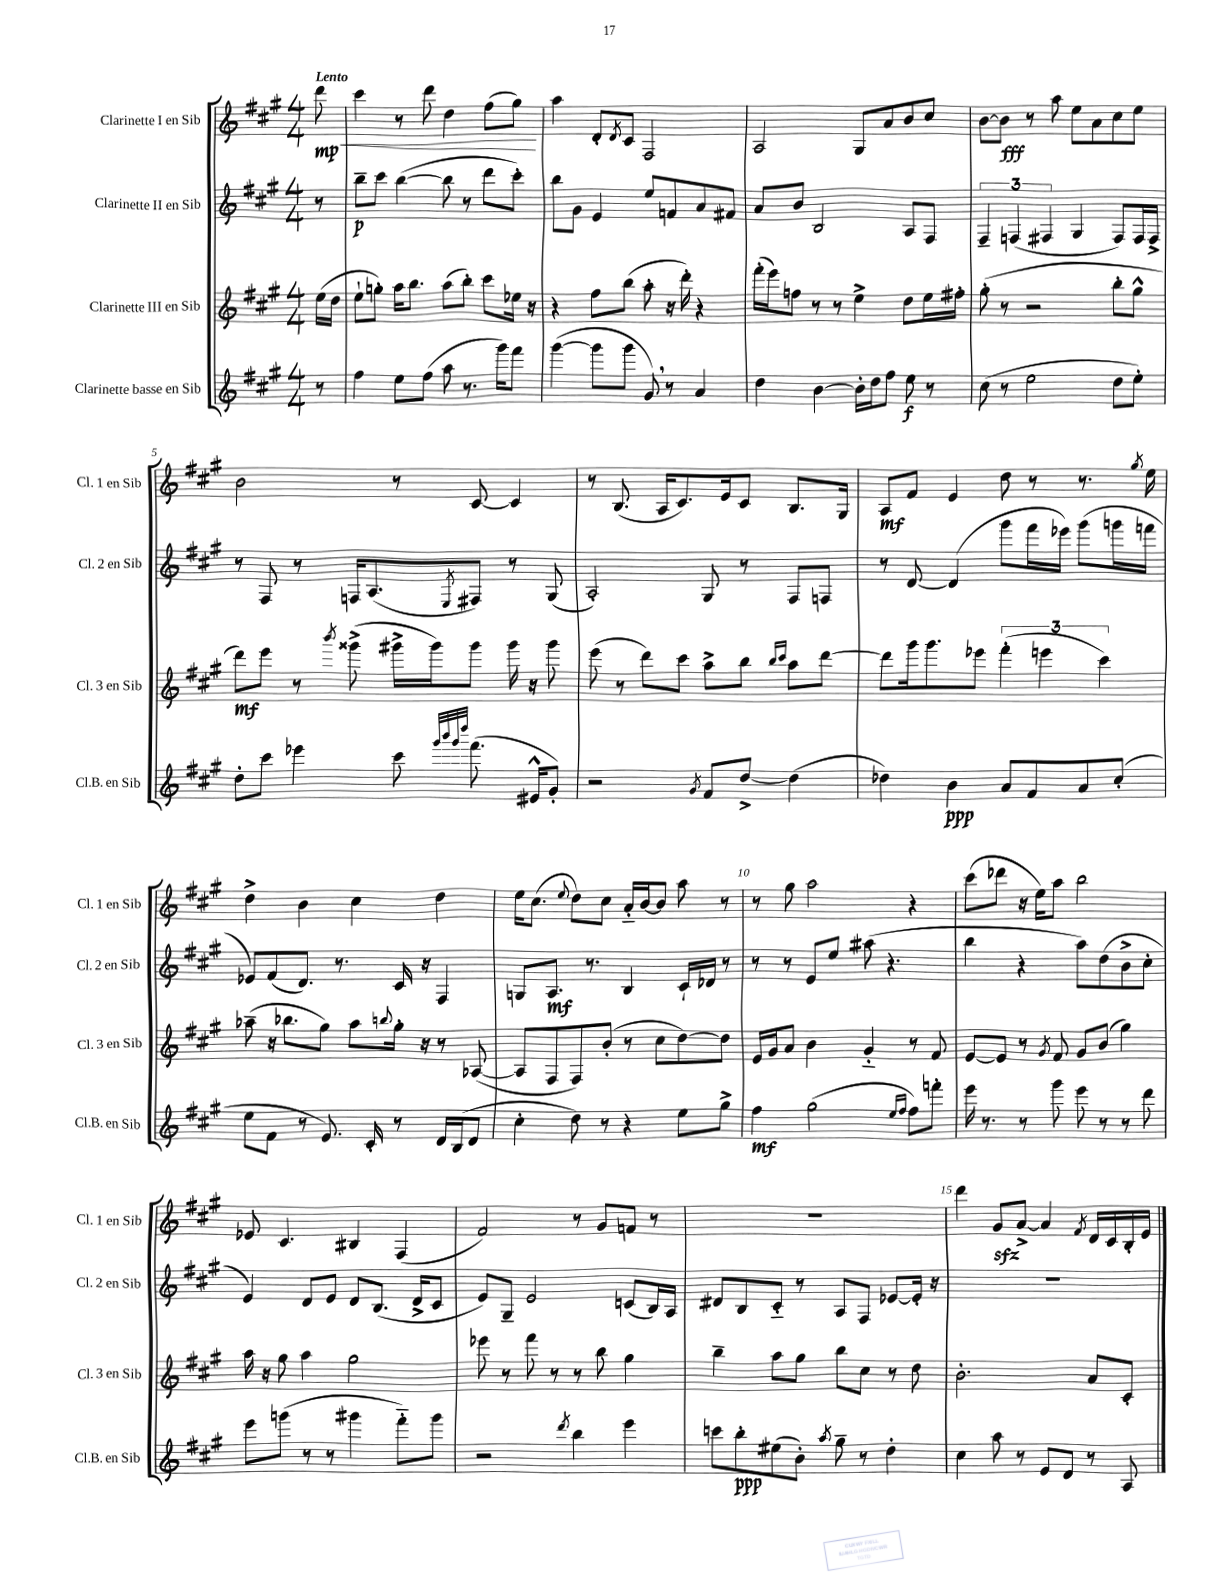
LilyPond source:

<<
\new StaffGroup <<
\new Staff = "s0" \with { instrumentName = "Clarinette I en Sib" shortInstrumentName = "Cl. 1 en Sib" } {
    \clef treble \key a \major \numericTimeSignature \time 4/4 \partial 8 \tempo "Lento"
    d'''8\mp\< |
    cis'''4 r8 d'''8 d''4 fis''8( gis''8\!) |
    a''4 d'8-. \acciaccatura { d'8 } cis'8 fis2 |
    a2 gis8 a'8 b'8 cis''8 |
    b'8~ b'8\fff r8 a''8 e''8 a'8 cis''8 e''8 |
    b'2 r8 cis'8~ cis'4 |
    r8 b8.( a16 cis'8.) e'16 cis'8 b8. gis16 |
    a8\mf fis'8 e'4 d''8 r8 r8. \acciaccatura { gis''8 } e''16 |
    d''4-> b'4 cis''4 d''4 |
    e''16 cis''8.( \appoggiatura { e''8 } d''8) cis''8 a'16-_ b'16~ b'8 a''8 r8 |
    r8 gis''8 a''2 r4 |
    cis'''8( des'''8 r16 e''16) a''8 b''2 |
    ees'8 cis'4. bis4 fis4( |
    fis'2) r8 gis'8 f'8 r8 |
    R1 |
    d'''4 gis'8\sfz a'8~-> a'4 \acciaccatura { fis'8 } d'16 cis'16 b16-. e'16 \bar "|." |
}
\new Staff = "s1" \with { instrumentName = "Clarinette II en Sib" shortInstrumentName = "Cl. 2 en Sib" } {
    \clef treble \key a \major \numericTimeSignature \time 4/4 \partial 8
    r8 |
    b''8--\p cis'''8 b''4~( b''8 r8 d'''8 cis'''8-.) |
    b''8 gis'8 e'4 e''8 f'8 a'8 fis'8 |
    a'8 b'8 b2 a8 fis8 |
    \tuplet 3/2 { fis4-- f4( fis4 } gis4 fis8) fis16 fis16-> |
    r8 fis8 r8 f16 a8.( \acciaccatura { e8 } fis8) r8 gis8( |
    a2-.) gis8 r8 fis8 f8 |
    r8 d'8~ d'4( gis'''8 fis'''16 ees'''16) gis'''8( g'''16 f'''16 |
    ees'8) fis'8( d'8.) r8. cis'16 r16 fis4 |
    g8 a8.\mf r8. b4 cis'16-! des'16 r8 |
    r8 r8 e'8 e''8 ais''8( r4. |
    b''4 r4 a''8) d''8( b'8-> cis''8-. |
    e'4) d'8 e'8 d'8 b8.( d'16-> cis'8 |
    e'8) gis8-- e'2 c'8( b16) a16 |
    dis'8 b8 cis'8-_ r8 a8 fis8 ees'8~ ees'16-. r16 |
    R1 \bar "|." |
}
\new Staff = "s2" \with { instrumentName = "Clarinette III en Sib" shortInstrumentName = "Cl. 3 en Sib" } {
    \clef treble \key a \major \numericTimeSignature \time 4/4 \partial 8
    e''16( d''16 |
    e''8-! g''8-.) a''16 b''8. a''8( b''8-.) cis'''8 ees''16 r16 |
    r4 fis''8 b''8( a''8-. r16 d'''16-.) r4 |
    fis'''16-.( e'''16) f''8 r8 r8 e''4-> d''8 e''16 fis''16-. |
    gis''8-.( r8 r2 b''8-. gis''8-^ |
    d'''8\mf) e'''8 r8 \acciaccatura { b'''8 } gisis'''8->( gis'''16-> gis'''16) gis'''8 gis'''16 r16 gis'''8 |
    e'''8( r8 d'''8) cis'''8 a''8-> b''8 \grace { b''16 cis'''16 } a''8 d'''8~ |
    d'''8 gis'''16 gis'''8. ees'''8 \tuplet 3/2 { fis'''4-.( e'''4 cis'''4) } |
    aes''8--( r16 bes''8. gis''8) aes''8 \appoggiatura { b''8 } gis''16-. r16 r8 aes8~( |
    aes8 fis8 fis8) b'8-.( r8 cis''8 d''8~) d''8 |
    e'16 gis'16 a'8 b'4 gis'4-_ r8 fis'8 |
    e'8~ e'8 r8 \acciaccatura { gis'8 } fis'8 gis'8 b'8( gis''4) |
    a''16 r16 gis''8 a''4 gis''2 |
    ees'''8 r8 fis'''8 r8 r8 b''8 gis''4 |
    b''4-- a''8 gis''8 b''8 cis''8 r8 d''8 |
    b'2.-. a'8 cis'8-. \bar "|." |
}
\new Staff = "s3" \with { instrumentName = "Clarinette basse en Sib" shortInstrumentName = "Cl.B. en Sib" } {
    \clef treble \key a \major \numericTimeSignature \time 4/4 \partial 8
    r8 |
    fis''4 e''8 fis''8( a''8 r8. gis'''16) fis'''8 |
    gis'''4~( gis'''8 gis'''8 gis'8) \breathe r8 a'4 |
    d''4 b'4~ b'16-. d''16 fis''8 e''8\f r8 |
    cis''8( r8 e''2 d''8 e''8-.) |
    d''8-. cis'''8 ees'''4 cis'''8 \grace { gis'''32 b'''32 gis'''32 d''''32 } fis'''8.( eis'16-^ gis'8-.) |
    r2 \acciaccatura { gis'8 } fis'8 d''8~-> d''4( |
    des''4) b'4\ppp a'8 fis'8 a'8 cis''8-.( |
    e''8 fis'8 r8 e'8.) cis'16-. r8 d'16 b16( d'8 |
    cis''4-. d''8) r8 r4 e''8 gis''8-> |
    fis''4\mf gis''2( \grace { e''16 fis''16 } fis''8) f'''8-. |
    e'''16 r8. r8 gis'''8 e'''8 r8 r8 d'''8 |
    e'''8 g'''8( r8 r8 gis'''4 fis'''8-_) gis'''8 |
    r2 \acciaccatura { d'''8 } b''4 e'''4 |
    c'''8 b''8-.\ppp eis''8( b'8-.) \acciaccatura { a''8 } gis''8-- r8 d''4-. |
    cis''4 a''8 r8 e'8 d'8 r8 a8 \bar "|." |
}
>>
>>
\layout { \context { \Score \override BarNumber.break-visibility = ##(#f #t #t) barNumberVisibility = #(every-nth-bar-number-visible 5) } }
